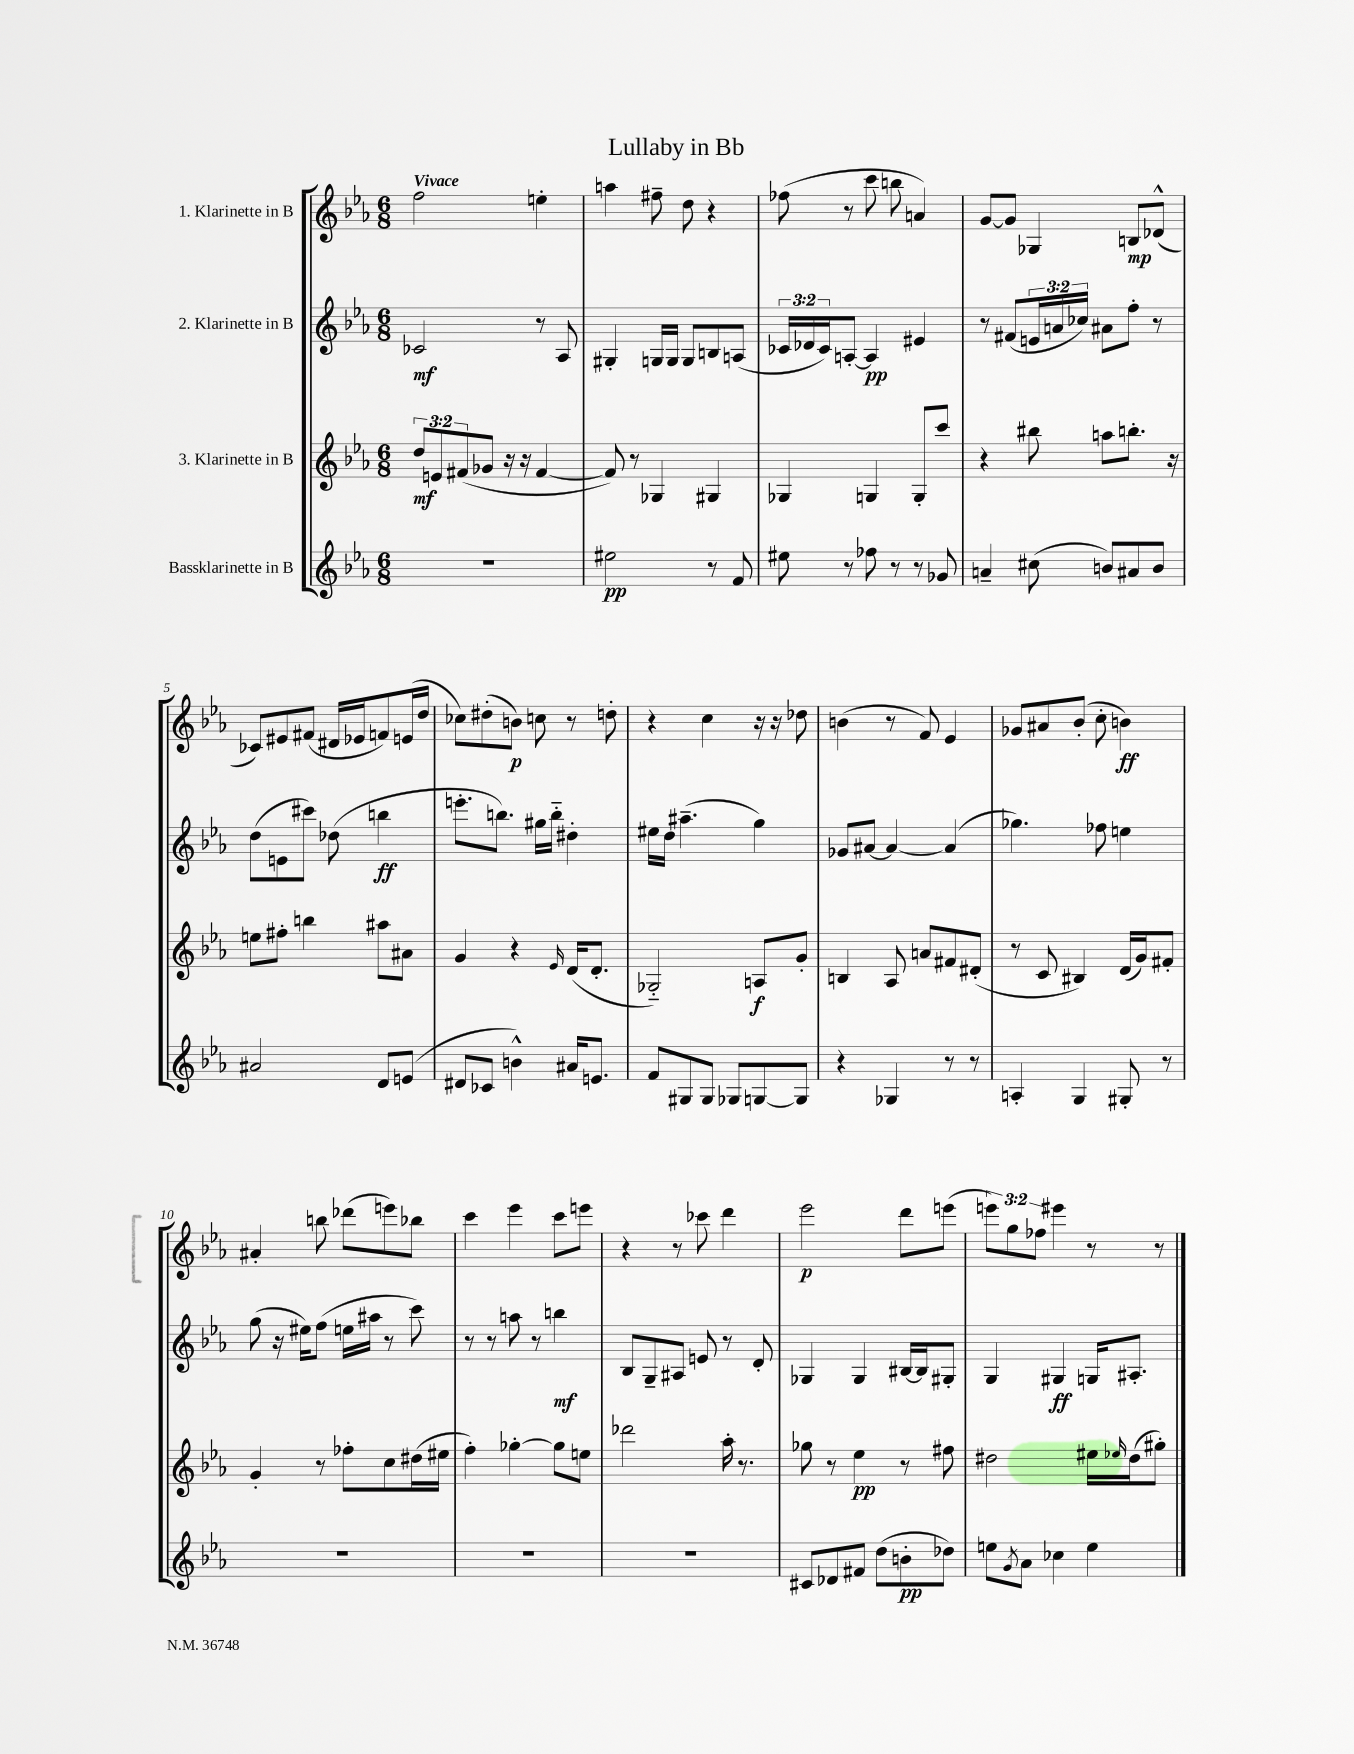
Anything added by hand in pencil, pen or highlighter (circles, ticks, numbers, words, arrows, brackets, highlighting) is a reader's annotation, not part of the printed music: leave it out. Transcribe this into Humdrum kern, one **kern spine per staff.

**kern	**kern	**kern	**kern
*staff4	*staff3	*staff2	*staff1
*clefG2	*clefG2	*clefG2	*clefG2
*k[b-e-a-]	*k[b-e-a-]	*k[b-e-a-]	*k[b-e-a-]
*M6/8	*M6/8	*M6/8	*M6/8
2.r	12dd	2c-	2ff
.	12e	.	.
.	(12f#	.	.
.	8g-	.	.
.	16r	.	.
.	16r	.	.
.	[4f#	8r	4ee'
.	.	8A-	.
=	=	=	=
2ee#	8f#])	4G#'	4aa
.	8r	.	.
.	4G-	16G	8ff#~
.	.	16G	.
.	.	8G	8dd
8r	4G#	8B	4r
8f	.	(8A	.
=	=	=	=
8ee#	4G-	24c-	(8ff-
.	.	24d-	.
.	.	24c-)	.
8r	.	[8A'	8r
8ff-	4G	4A]	8ccc
8r	.	.	8bb
8r	8G'	4e#	4a)
8g-	8ccc	.	.
=	=	=	=
4a~	4r	8r	[8g
.	.	(8f#	8g]
(8cc#	8bb#	24e	4G-
.	.	24a	.
.	.	24cc-)	.
8b)	8aa	8a#	.
8a#	8.bb'	8ff'	8B
8b	.	8r	(8d-^^
.	16r	.	.
=	=	=	=
2a#	8ee	(8dd	8c-)
.	8ff#'	8e	8e#
.	4bb	8ccc#)	(8f#
.	.	(8dd-	16d#
.	.	.	16e-
8d	8aa#	4bb	8f)
(8e	8a#	.	(16e
.	.	.	16dd
=	=	=	=
8d#	4g	8.eee'	8cc-)
8c-	.	.	(8dd#'
.	.	8.bb)	.
4b^^)	4r	.	8b)
.	.	16gg#	8cc
.	.	16bb'~	.
.	16qqe-	.	.
16a#	(16d	4dd#'	8r
8.e	8.d'	.	.
.	.	.	8dd'
=	=	=	=
8f	2G-'~)	16ee#	4r
.	.	16dd	.
8G#	.	(4.aa#~	.
8G#	.	.	4cc
8G-	.	.	.
[8G	8A	4gg)	16r
.	.	.	16r
8G]	8g'	.	8dd-
=	=	=	=
4r	4B	8g-	(4b
.	.	[8a#	.
4G-	8A-	4a#_	8r
.	8a	.	8f)
8r	8f#	(4a#]	4e-
8r	(8d#'	.	.
=	=	=	=
4A'	8r	4.gg-)	8g-
.	8c	.	8a#
4G	4B#)	.	(8b-'
.	.	8ff-	8cc'
8G#'	(16d	4ee	4b)
.	16g)	.	.
8r	8f#'	.	.
=	=	=	=
2.r	4g'	(8gg	4a#'
.	.	16r	.
.	.	16ee#)	.
.	8r	(8ff	8bb
.	8ff-'	16ee	(8ddd-
.	.	16aa#	.
.	8cc	8r	8eee)
.	(16dd#	8ccc)	8bb-
.	16ee#	.	.
=	=	=	=
2.r	4ff')	8r	4ccc
.	.	8r	.
.	[4gg-'	8aa	4eee-
.	.	8r	.
.	8gg-]	4bb	8ccc
.	8ee	.	8eee
=	=	=	=
2.r	2ddd-	8B-	4r
.	.	8G~	.
.	.	8A#	8r
.	.	8e	8ccc-
.	16aa-'	8r	4ddd
.	8.r	.	.
.	.	8d'	.
=	=	=	=
8c#	8gg-	4G-	2eee-
8d-	8r	.	.
8f#	4ee-	4G-	.
(8dd	.	.	.
8b'	8r	[16B#	8ddd
.	.	16B#]	.
8dd-)	8ff#	8G#'	(8eee
=	=	=	=
8ee	2dd#	4G	12eee)
.	.	.	12gg
8qg	.	.	.
8a-	.	.	.
.	.	.	12ff-
4cc-	.	4G#	4eee#
4ee	16ee#	16G	8r
.	16qqee-	.	.
.	(16dd#	8.A#'	.
.	8gg#')	.	8r
==	==	==	==
*-	*-	*-	*-
